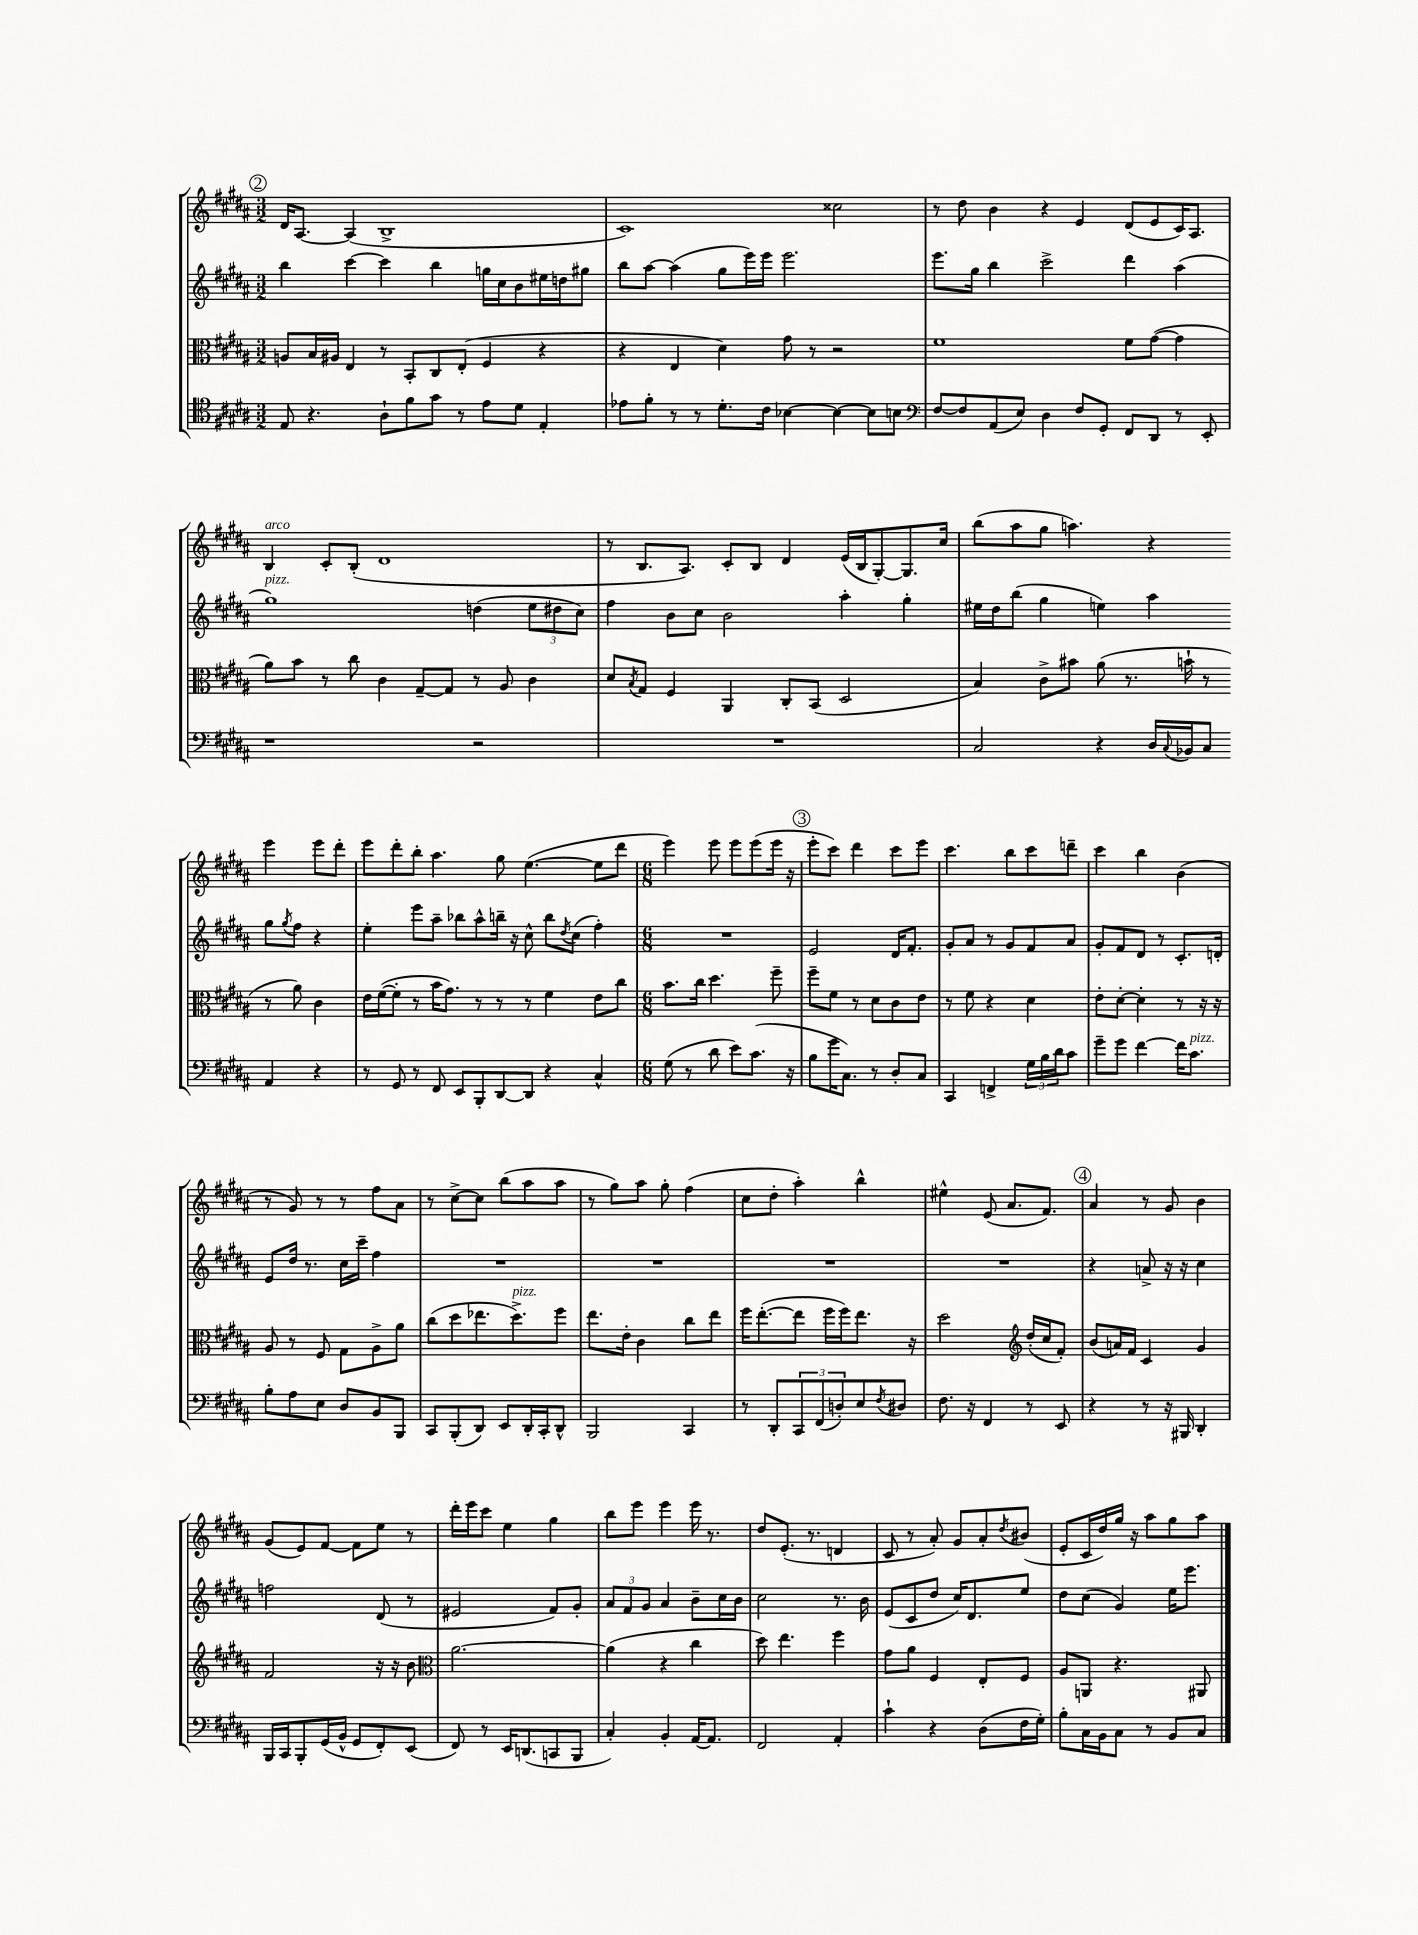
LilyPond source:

<<
\new StaffGroup <<
\new Staff = "s0" {
    \clef treble \key b \major \numericTimeSignature \time 3/2
    \mark \markup { \circle "2" } dis'16 ais8.~ ais4( b1-> |
    cis'1) cisis''2 |
    r8 dis''8 b'4 r4 e'4 dis'8( e'8 cis'16) ais8. |
    b4^\markup { \italic "arco" } cis'8-. b8-.( dis'1 |
    r8 b8. ais8.) cis'8-. b8 dis'4 e'16( b16 gis8~-.) gis8. cis''16 |
    b''8( ais''8 gis''8 a''4.) r4 e'''4 e'''8 dis'''8-. |
    e'''8 dis'''8-. b''8-. ais''4. gis''8 e''4.~( e''8 dis'''8 |
    \numericTimeSignature \time 6/8 e'''4) e'''8 e'''8 e'''8( e'''16 r16 |
    \mark \markup { \circle "3" } e'''8-. cis'''8) dis'''4 cis'''8 e'''8 |
    cis'''4. b''8 cis'''8 d'''8-- |
    cis'''4 b''4 b'4( |
    r8 gis'8) r8 r8 fis''8 ais'8 |
    r8 cis''8~-> cis''8 b''8( ais''8 ais''8 |
    r8 gis''8) ais''8 gis''8-. fis''4( |
    cis''8 dis''8-. ais''4-.) b''4-^ |
    eis''4-^ e'8( ais'8. fis'8.) |
    \mark \markup { \circle "4" } ais'4 r8 gis'8 b'4 |
    gis'8( e'8) fis'8~ fis'8 e''8 r8 |
    dis'''16-. e'''16 cis'''8 e''4 gis''4 |
    b''8 e'''8 e'''4 e'''16 r8. |
    dis''8 e'8.-.( r8. d'4 |
    cis'8 r8 ais'8-.) gis'8 ais'8-. \acciaccatura { dis''8 } bis'8( |
    e'8-. cis'16 dis''16) gis''16 r16 ais''8 gis''8 ais''8 \bar "|." |
}
\new Staff = "s1" {
    \clef treble \key b \major \numericTimeSignature \time 3/2
    \mark \markup { \circle "2" } b''4 cis'''4~ cis'''4 b''4 g''16 cis''16 b'8 eis''16 d''16 gis''8 |
    b''8 ais''8~ ais''4( gis''8 e'''16) e'''16 e'''2. |
    e'''8. gis''16 b''4 cis'''2-> dis'''4 ais''4( |
    gis''1^\markup { \italic "pizz." }) d''4( \tuplet 3/2 { e''8 dis''8 cis''8) } |
    fis''4 b'8 cis''8 b'2 ais''4-. gis''4-. |
    eis''16 dis''16 b''8( gis''4 e''4) ais''4 gis''8 \acciaccatura { gis''8 } fis''8 r4 |
    e''4-. e'''8 ais''8-- bes''8 ais''8-^ b''16-- r16 cis''8-^ b''8 \acciaccatura { dis''8 } cis''8( fis''4-.) |
    \numericTimeSignature \time 6/8 R2. |
    \mark \markup { \circle "3" } e'2 dis'16 fis'8.-. |
    gis'8-. ais'8 r8 gis'8 fis'8 ais'8 |
    gis'8-. fis'8 dis'8 r8 cis'8.-. d'16-. |
    e'8 dis''16 r8. cis''16 cis'''16-- fis''4 |
    R2. |
    R2. |
    R2. |
    R2. |
    \mark \markup { \circle "4" } r4 a'8-> r16 r16 cis''4 |
    f''2 dis'8( r8 |
    eis'2 fis'8) gis'8-. |
    \tuplet 3/2 { ais'8 fis'8 gis'8 } ais'4 b'8-- cis''16 b'16 |
    cis''2 r8. b'16 |
    e'8( cis'8 dis''8 cis''16) dis'8. e''8 |
    dis''8 cis''8( gis'4) e''16 e'''8. \bar "|." |
}
\new Staff = "s2" {
    \clef alto \key b \major \numericTimeSignature \time 3/2
    \mark \markup { \circle "2" } a8 b16 ais16 e4 r8 b,8-. cis8 e8-.( fis4 r4 |
    r4 e4 dis'4) gis'8 r8 r2 |
    fis'1 fis'8 gis'8~( gis'4 |
    ais'8) b'8 r8 cis''8 cis'4 gis8~-- gis8 r8 ais8 cis'4 |
    dis'8 \acciaccatura { b8 } gis8 fis4 ais,4 cis8-. b,8( dis2 |
    b4) cis'8-> bis'8 ais'8( r8. b'16-! r8 r8 ais'8) cis'4 |
    e'16 fis'16~( fis'8-. r8 b'16 gis'8.) r8 r8 r8 fis'4 e'8 cis''8 |
    \numericTimeSignature \time 6/8 b'8. cis''16 dis''4. fis''8-- |
    \mark \markup { \circle "3" } fis''8-- fis'8 r8 dis'8 cis'8 e'8 |
    r8 fis'8 r4 dis'4 |
    e'8-. dis'8~-. dis'4-. r8 r16 r16 |
    ais8 r8 fis8 gis8 ais8-> ais'8 |
    cis''8( dis''8 ees''8. dis''8.->^\markup { \italic "pizz." }) fis''8 |
    e''8. e'16-. cis'4 cis''8 e''8 |
    fis''16 e''8.~-.( e''8 fis''16 fis''16) e''8. r16 |
    dis''2 \clef treble dis''16-.( cis''16 fis'8-.) |
    \mark \markup { \circle "4" } b'8( a'16) fis'16 cis'4 gis'4 |
    fis'2 r16 r16 b'8 |
    \clef alto ais'2.~ |
    ais'4( r4 cis''4 |
    dis''8) e''4. fis''4 |
    gis'8 ais'8 fis4 e8-. fis8 |
    ais8 a,8 r4. ais,8 \bar "|." |
}
\new Staff = "s3" {
    \clef tenor \key b \major \numericTimeSignature \time 3/2
    \mark \markup { \circle "2" } e8 r4. ais8-! fis'8 gis'8 r8 e'8 dis'8 e4-. |
    ees'8 fis'8-. r8 r8 dis'8.-. cis'16 bes4~ bes4~ bes8 b8 |
    \clef bass fis8~ fis8 ais,8( e8) dis4 fis8 gis,8-. fis,8 dis,8 r8 e,8-. |
    r1 r2 |
    R1. |
    cis2 r4 dis16 \appoggiatura { cis8 } bes,16 cis8 ais,4 r4 |
    r8 gis,8 r8 fis,8 e,8 b,,8-. dis,8~ dis,8 r4 cis4-^ |
    \numericTimeSignature \time 6/8 gis8( r8 dis'8 e'8) cis'8.( r16 |
    \mark \markup { \circle "3" } b8 gis'16 cis8.) r8 dis8-. cis8 |
    cis,4 f,4-> \tuplet 3/2 { gis16 b16 dis'16 } cis'8 |
    gis'8-- gis'8 fis'4~ fis'16 cis'8.^\markup { \italic "pizz." } |
    b8-. ais8 e8 dis8 b,8 b,,8 |
    cis,8 b,,8-.( dis,8) e,8 dis,16-. cis,16-. dis,8-^ |
    b,,2 cis,4 |
    r8 dis,8-. \tuplet 3/2 { cis,8 fis,8( d8-.) } e8 \acciaccatura { fis8 } dis8 |
    fis8. r16 fis,4 r8 e,8 |
    \mark \markup { \circle "4" } r4 r8 r16 bis,,16 dis,4-. |
    b,,16 cis,16 b,,8-. gis,16( b,16-^ gis,8 fis,8-.) e,8( |
    fis,8) r8 e,16 d,8.( c,8 b,,8 |
    cis4-.) b,4-. ais,16~ ais,8. |
    fis,2 ais,4-. |
    cis'4-! r4 dis8( fis16 gis16-.) |
    b8-. cis16 b,16 cis8 r8 b,8 cis8 \bar "|." |
}
>>
>>
\layout { \context { \Score \remove "Bar_number_engraver" } }
